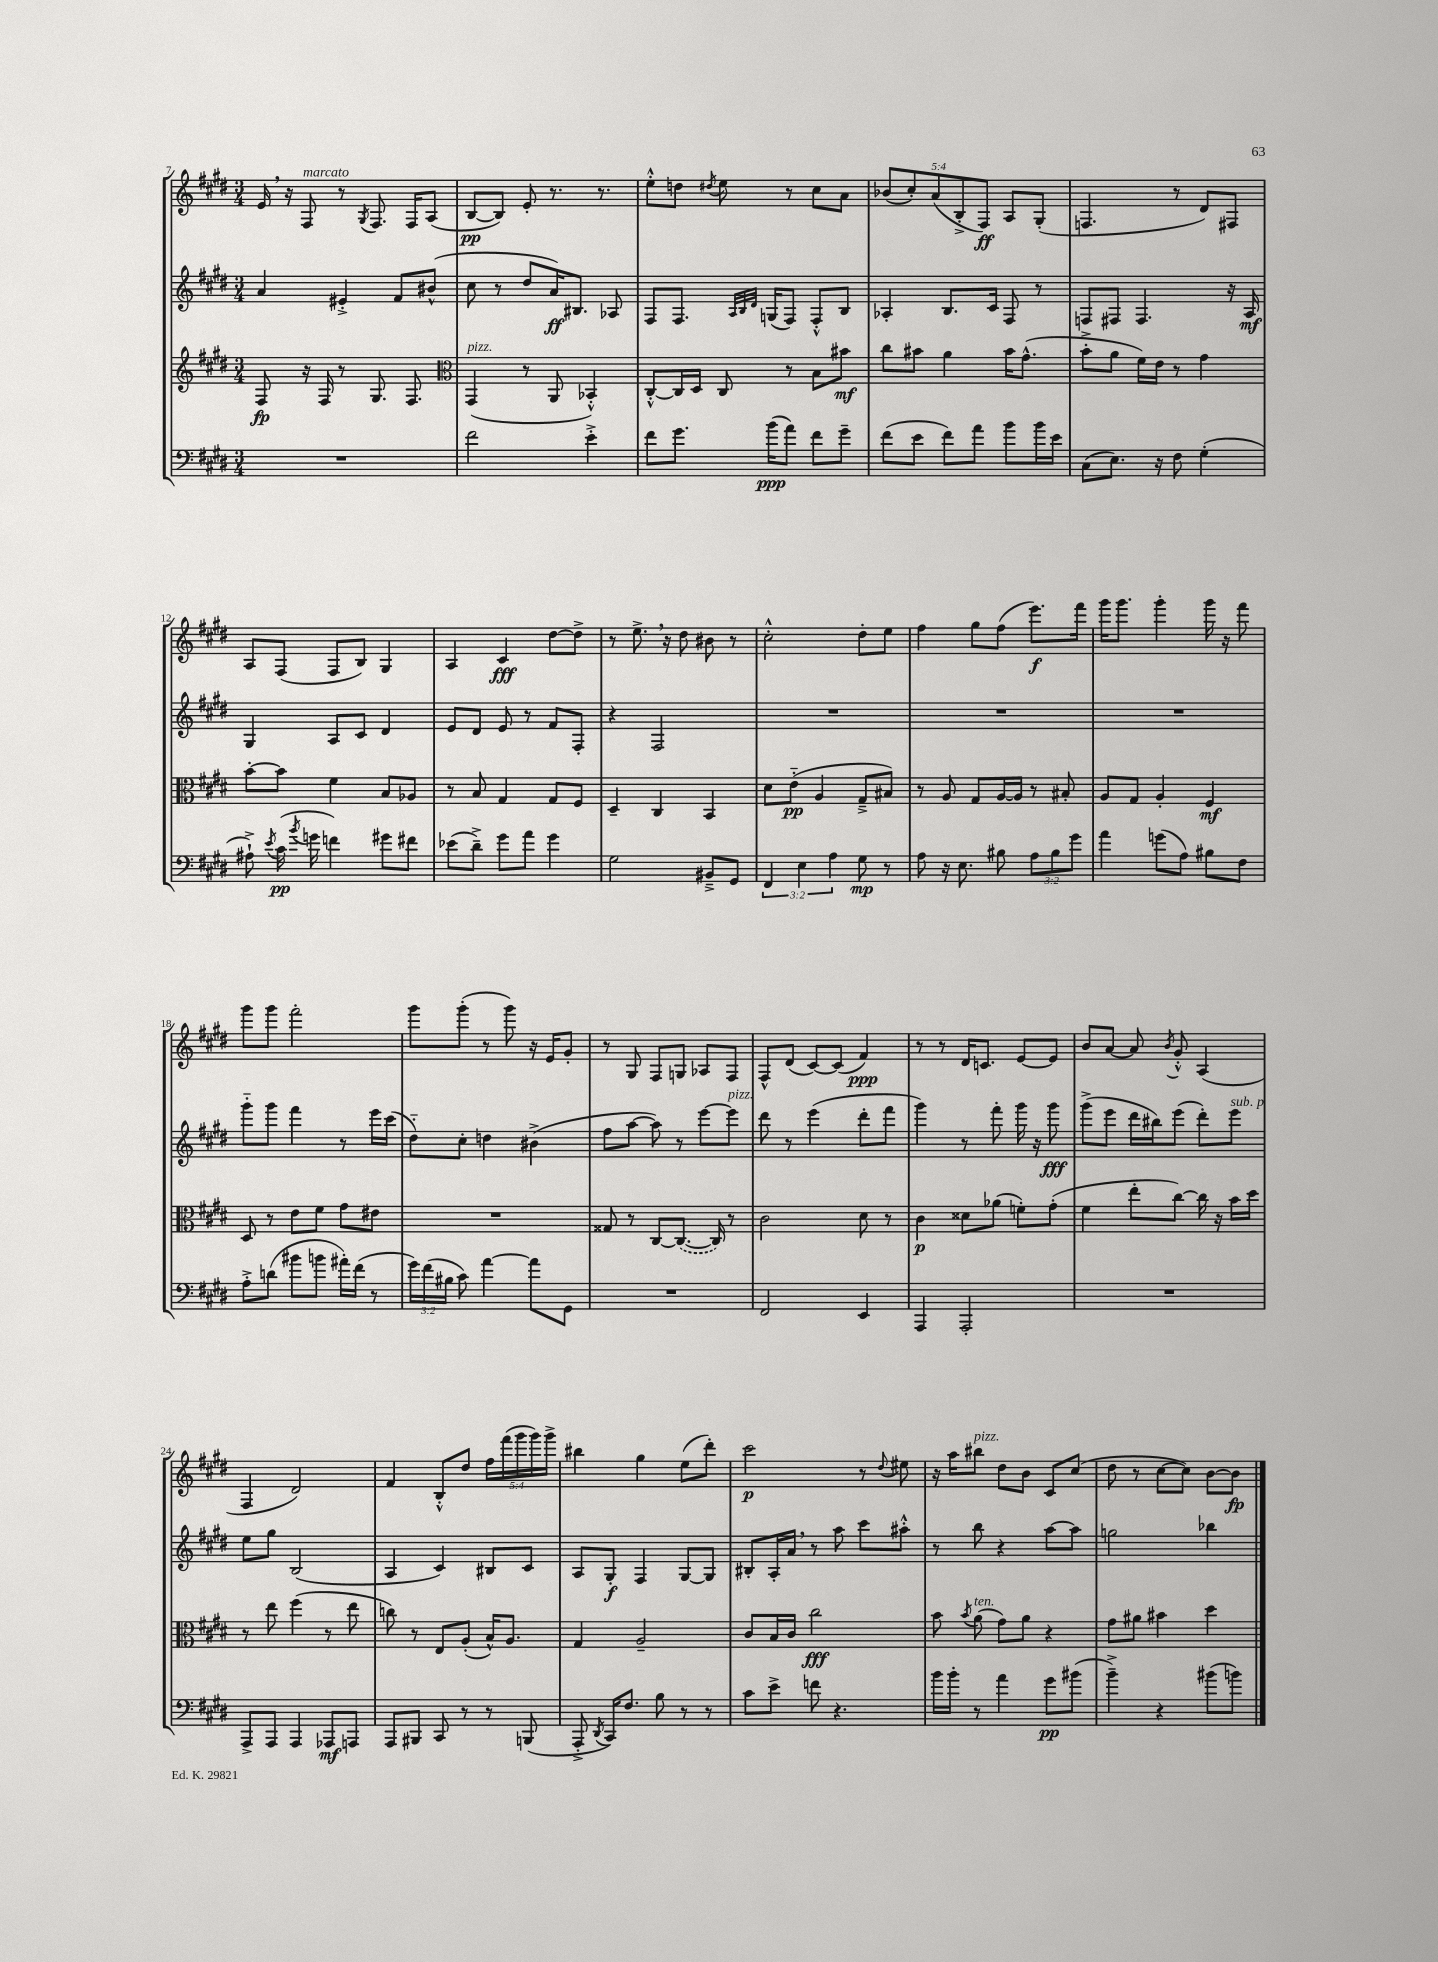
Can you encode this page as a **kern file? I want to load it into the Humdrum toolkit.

**kern	**dynam	**kern	**dynam	**kern	**dynam	**kern	**dynam
*part4	*part4	*part3	*part3	*part2	*part2	*part1	*part1
*staff4	*staff4	*staff3	*staff3	*staff2	*staff2	*staff1	*staff1
*clefF4	*	*clefG2	*	*clefG2	*	*clefG2	*
*k[f#c#g#d#]	*	*k[f#c#g#d#]	*	*k[f#c#g#d#]	*	*k[f#c#g#d#]	*
*M3/4	*	*M3/4	*	*M3/4	*	*M3/4	*
=7	=7	=7	=7	=7	=7	=7	=7
2.r	.	8F#/	fp	4a/	.	16e,/	.
.	.	.	.	.	.	16r	.
!	!	!	!	!	!	!LO:TX:a:i:t=marcato	!
.	.	16r	.	.	.	8F#/	.
.	.	16F#/	.	.	.	.	.
.	.	8r	.	4e#X'^/	.	8r	.
.	.	.	.	.	.	8qG#/	.
.	.	8.G#/	.	.	.	8.F#/	.
.	.	.	.	8f#/L	.	.	.
.	.	8.F#/	.	.	.	16F#/KL	.
.	.	.	.	(8b#X^^/J	.	(8A/J	.
=8	=8	=8	=8	=8	=8	=8	=8
*	*	*clefC3	*	*	*	*	*
!	!	!LO:TX:a:i:t=pizz.	!	!	!	!	!
2f#\	.	(4GG#/	.	8cc#\	.	[8B/L	pp
.	.	.	.	8r	.	8B/J])	.
.	.	8r	.	8dd#/L	.	8e'/	.
.	.	8AA/	.	16a/K)	ff	8.r	.
.	.	.	.	8.B#X/J	.	.	.
4e'^\	.	4BB-X'^^/)	.	.	.	.	.
.	.	.	.	.	.	8.r	.
.	.	.	.	8A-X/	.	.	.
=9	=9	=9	=9	=9	=9	=9	=9
8f#\L	.	[8C#'^^/L	.	8F#/L	.	8ee'^^\L	.
8.g#\J	.	16C#/L]	.	8.F#/J	.	8ddn\J	.
.	.	16D#/JJ	.	.	.	.	.
.	.	.	.	.	.	8qdd#X/	.
.	.	8C#/	.	.	.	8ee\	.
.	.	.	.	32qqA/LLL	.	.	.
.	.	.	.	32qqB/	.	.	.
.	.	.	.	32qqd#/JJJ	.	.	.
(16b\KL	ppp	.	.	(16Gn/KL	.	.	.
8a\J)	.	8r	.	8F#/J)	.	8r	.
8f#\L	.	8B\L	.	8F#'^^/L	.	8cc#\L	.
8g#~\J	.	8b#X\J	mf	8B/J	.	8a\J	.
=10	=10	=10	=10	=10	=10	=10	=10
(8f#\L	.	8cc#\L	.	4A-X'/	.	(10b-X/L	.
.	.	.	.	.	.	10cc#'/)	.
8e\J	.	8b#X\J	.	.	.	.	.
.	.	.	.	.	.	(10a/	.
8f#\L)	.	4a\	.	8.B/L	.	.	.
.	.	.	.	.	.	10B'^/	.
8a\J	.	.	.	.	.	.	.
.	.	.	.	.	.	10F#/J)	ff
.	.	.	.	16c#/Jk	.	.	.
8b\L	.	16b#\KL	.	8F#/	.	8A/L	.
.	.	(8.g#^^\J	.	.	.	.	.
16b\L	.	.	.	8r	.	(8G#'/J	.
16e\JJ	.	.	.	.	.	.	.
=11	=11	=11	=11	=11	=11	=11	=11
(8C#\L	.	8b'^\L	.	8Fn/L	.	4.Fn/	.
8.E\J)	.	8a\J	.	8F#X/J	.	.	.
.	.	16f#\LL)	.	4.F#/	.	.	.
16r	.	16e\JJ	.	.	.	.	.
8F#\	.	8r	.	.	.	8r	.
(4G#'\	.	4g#\	.	.	.	8d#/L)	.
.	.	.	.	16r	.	8F#X/J	.
.	.	.	.	16A/	mf	.	.
!!LO:LB:g=z
=12	=12	=12	=12	=12	=12	=12	=12
8A#X`^\)	.	[8b'\L	.	4G#/	.	8A/L	.
8qe/	.	.	.	.	.	.	.
(16c#\	pp	8b\J]	.	.	.	(8F#/J	.
8qb/	.	.	.	.	.	.	.
16gn\	.	.	.	.	.	.	.
4fn\)	.	4f#\	.	8A/L	.	8F#/L	.
.	.	.	.	8c#/J	.	8B/J)	.
8g#X\L	.	8B/L	.	4d#/	.	4G#/	.
8f#X\J	.	8A-X/J	.	.	.	.	.
=13	=13	=13	=13	=13	=13	=13	=13
(8e-X\L	.	8r	.	8e/L	.	4A/	.
8d#~^\J)	.	8B/	.	8d#/J	.	.	.
8g#\L	.	4G#/	.	8e/	.	4c#/	fff
8a\J	.	.	.	8r	.	.	.
4g#\	.	8G#/L	.	8f#/L	.	[8dd#\L	.
.	.	8F#/J	.	8F#'/J	.	8dd#^\J]	.
=14	=14	=14	=14	=14	=14	=14	=14
2G#\	.	4D#~/	.	4r	.	8r	.
.	.	.	.	.	.	8.ee^,\	.
.	.	4C#/	.	2F#/	.	.	.
.	.	.	.	.	.	16r	.
.	.	.	.	.	.	8dd#\	.
8BB#X~^/L	.	4BB/	.	.	.	8b#X\	.
8GG#/J	.	.	.	.	.	8r	.
=15	=15	=15	=15	=15	=15	=15	=15
6FF#/	.	8d#\L	.	2.r	.	2cc#'^^\	.
.	.	(8e\J	pp	.	.	.	.
6E\	.	.	.	.	.	.	.
.	.	4A/	.	.	.	.	.
6A\	.	.	.	.	.	.	.
8G#\	mp	8G#~^/L	.	.	.	8dd#'\L	.
8r	.	8B#X/J)	.	.	.	8ee\J	.
=16	=16	=16	=16	=16	=16	=16	=16
8A\	.	8r	.	2.r	.	4ff#\	.
16r	.	8A/	.	.	.	.	.
8.E\	.	.	.	.	.	.	.
.	.	8G#/L	.	.	.	8gg#\L	.
8B#X\	.	[16A/L	.	.	.	(8ff#\J	.
.	.	16A/JJ]	.	.	.	.	.
12A\L	.	8r	.	.	.	8.eee\L)	f
12B#\	.	.	.	.	.	.	.
.	.	8B#X'/	.	.	.	.	.
12g#\J	.	.	.	.	.	.	.
.	.	.	.	.	.	16fff#\Jk	.
=17	=17	=17	=17	=17	=17	=17	=17
4a\	.	8A/L	.	2.r	.	16ggg#\KL	.
.	.	.	.	.	.	8.ggg#\J	.
.	.	8G#/J	.	.	.	.	.
(8gn\L	.	4A'/	.	.	.	4ggg#'\	.
8A\J)	.	.	.	.	.	.	.
8B#X\L	.	4F#/	mf	.	.	16ggg#\	.
.	.	.	.	.	.	16r	.
8F#\J	.	.	.	.	.	8fff#\	.
!!LO:LB:g=z
=18	=18	=18	=18	=18	=18	=18	=18
8A'^\L	.	8D#/	.	8ggg#\L	.	8ggg#\L	.
(8dn\J	.	8r	.	8ggg#\J	.	8ggg#\J	.
8b#X\L	.	8e\L	.	4fff#\	.	2fff#'\	.
8bn\J	.	8f#\J	.	.	.	.	.
16a#X'\LL)	.	8g#\L	.	8r	.	.	.
(16f#\JJ	.	.	.	.	.	.	.
8r	.	8e#X\J	.	16eee\LL	.	.	.
.	.	.	.	(16ccc#\JJ	.	.	.
=19	=19	=19	=19	=19	=19	=19	=19
24g#\LL)	.	2.r	.	8dd#\L)	.	8ggg#\L	.
(24f#\	.	.	.	.	.	.	.
24B#X\JJ	.	.	.	.	.	.	.
8c#\)	.	.	.	8cc#'\J	.	(8ggg#'\J	.
[4a\	.	.	.	4ddn\	.	8r	.
.	.	.	.	.	.	8ggg#\)	.
8a\L]	.	.	.	(4b#X^\	.	16r	.
.	.	.	.	.	.	16e/KL	.
8GG#\J	.	.	.	.	.	8g#'/J	.
=20	=20	=20	=20	=20	=20	=20	=20
2.r	.	8G##X/	.	8ff#\L	.	8r	.
.	.	8r	.	[8aa\J	.	8G#/	.
.	.	[8C#/L	.	8aa\])	.	8F#/L	.
.	.	(8.C#/J_	.	8r	.	8Gn/J	.
.	.	.	.	[8eee\L	.	8A-X/L	.
.	.	16C#/])	.	.	.	.	.
!	!	!	!	!LO:TX:a:i:t=pizz.	!	!	!
.	.	8r	.	8eee\J]	.	8F#/J	.
=21	=21	=21	=21	=21	=21	=21	=21
2FF#/	.	2c#\	.	8ddd#\	.	8F#^^/L	.
.	.	.	.	8r	.	(8d#/J	.
.	.	.	.	(4eee\	.	[8c#/L)	.
.	.	.	.	.	.	(8c#/J]	.
4EE/	.	8d#\	.	8ddd#'\L	.	4f#/)	ppp
.	.	8r	.	8fff#\J	.	.	.
=22	=22	=22	=22	=22	=22	=22	=22
4AAA/	.	4c#\	p	4ggg#\)	.	8r	.
.	.	.	.	.	.	8r	.
2AAA'/	.	8d##X\L	.	8r	.	16d#/KL	.
.	.	.	.	.	.	8.cn/J	.
.	.	(8a-X\J	.	8fff#'\	.	.	.
.	.	8fn'\L)	.	16ggg#\	.	[8e/L	.
.	.	.	.	16r	.	.	.
.	.	(8g#'\J	.	8ggg#\	fff	8e/J]	.
=23	=23	=23	=23	=23	=23	=23	=23
2.r	.	4f#\	.	(8ggg#^\L	.	8b/L	.
.	.	.	.	8eee\J	.	[8a/J	.
.	.	8ee'\L	.	16ddd#\LL	.	8a/]	.
.	.	.	.	16bb#X\J)	.	.	.
.	.	.	.	.	.	8qb/	.
.	.	[8cc#\J)	.	(8eee\J	.	8g#'^^/	.
.	.	16cc#\]	.	8ddd#'\L)	.	(4A/	.
.	.	16r	.	.	.	.	.
!	!	!	!	!LO:TX:a:i:t=sub. p	!	!	!
.	.	16b\LL	.	8eee\J	.	.	.
.	.	16dd#\JJ	.	.	.	.	.
!!LO:LB:g=z
=24	=24	=24	=24	=24	=24	=24	=24
8AAA^/L	.	8r	.	8ee\L	.	4F#/	.
8AAA/J	.	8ee\	.	8gg#\J	.	.	.
4AAA/	.	(4ff#\	.	(2B/	.	2d#/)	.
8AAA-X/L	mf	8r	.	.	.	.	.
8AAAn/J	.	8ee\	.	.	.	.	.
=25	=25	=25	=25	=25	=25	=25	=25
8AAA/L	.	8ccn\)	.	4A/	.	4f#/	.
8BBB#X/J	.	8r	.	.	.	.	.
8CC#/	.	8E/L	.	4c#/)	.	8B'^^/L	.
8r	.	(8A'/J	.	.	.	8dd#/J	.
8r	.	16B^^/KL)	.	8B#X/L	.	20ff#\LL	.
.	.	.	.	.	.	(20fff#\	.
.	.	8.A/J	.	.	.	.	.
.	.	.	.	.	.	20ggg#\	.
(8BBBn/	.	.	.	8c#/J	.	.	.
.	.	.	.	.	.	20ggg#\)	.
.	.	.	.	.	.	20ggg#^\JJ	.
=26	=26	=26	=26	=26	=26	=26	=26
8AAA'^/	.	4G#/	.	8A/L	.	4bb#X\	.
8qDD#/	.	.	.	.	.	.	.
16CC#/KL)	.	.	.	8G#'/J	f	.	.
8.F#/J	.	.	.	.	.	.	.
.	.	2A~/	.	4F#/	.	4gg#\	.
8B\	.	.	.	.	.	.	.
8r	.	.	.	[8G#/L	.	(8ee\L	.
8r	.	.	.	8G#/J]	.	8ddd#'\J)	.
=27	=27	=27	=27	=27	=27	=27	=27
8c#\L	.	8c#/L	.	8B#X'/L	.	2ccc#\	p
8e^\J	.	16B/L	.	16A'/L	.	.	.
.	.	16c#/JJ	.	16a,/JJ	.	.	.
8fn\	.	2cc#\	fff	8r	.	.	.
4.r	.	.	.	8aa\	.	.	.
.	.	.	.	8ccc#\L	.	8r	.
.	.	.	.	.	.	8qqdd#/	.
.	.	.	.	8aa#X'^^\J	.	8ee#X\	.
=28	=28	=28	=28	=28	=28	=28	=28
16b\LL	.	8b\	.	8r	.	16r	.
16b'\JJ	.	.	.	.	.	16aa\KL	.
.	.	8qb/	.	.	.	.	.
!	!	!	!	!	!	!LO:TX:a:i:t=pizz.	!
!	!	!LO:TX:a:i:t=ten.	!	!	!	!	!
8r	.	(8a\	.	8bb\	.	8bb#X\J	.
4a\	.	8g#\L)	.	4r	.	8dd#\L	.
.	.	8a\J	.	.	.	8b\J	.
8g#\L	pp	4r	.	[8aa\L	.	8c#/L	.
(8b#X\J	.	.	.	8aa\J]	.	(8cc#/J	.
=29	=29	=29	=29	=29	=29	=29	=29
4b~^\)	.	8g#\L	.	2ggn\	.	8dd#\	.
.	.	8a#X\J	.	.	.	8r	.
4r	.	4b#X\	.	.	.	[8cc#\L	.
.	.	.	.	.	.	8cc#\J])	.
(8b#X\L	.	4dd#\	.	4bb-X\	.	[8b\L	.
8bn\J)	.	.	.	.	.	8b\J]	fp
==	==	==	==	==	==	==	==
*-	*-	*-	*-	*-	*-	*-	*-
